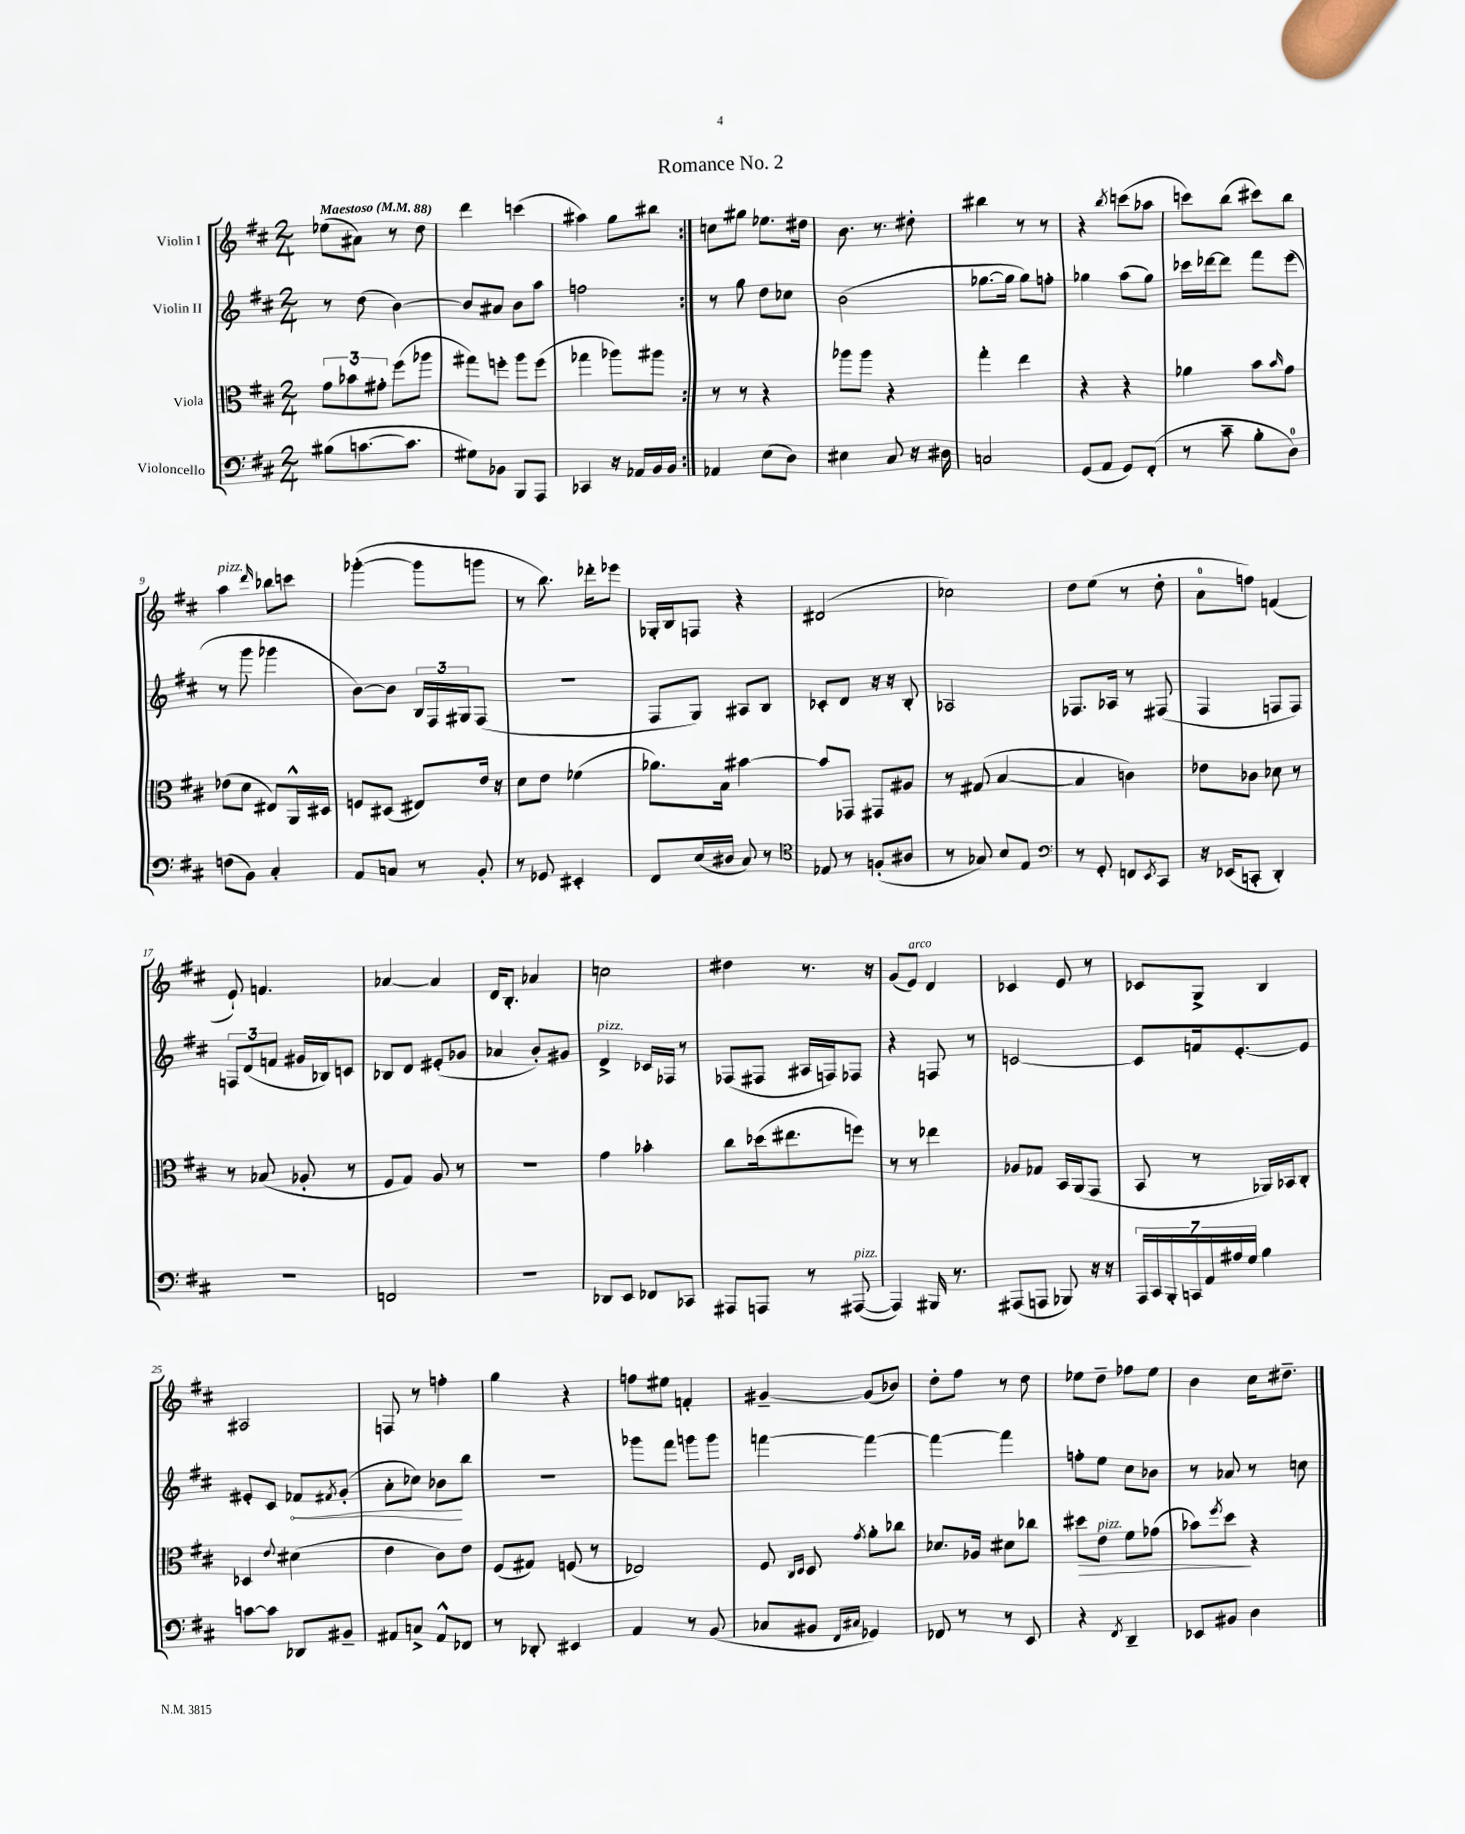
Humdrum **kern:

**kern	**kern	**dynam	**kern	**dynam	**kern
*part4	*part3	*part3	*part2	*part2	*part1
*staff4	*staff3	*staff3	*staff2	*staff2	*staff1
*I"Violoncello	*I"Viola	*	*I"Violin II	*	*I"Violin I
*clefF4	*clefC3	*	*clefG2	*	*clefG2
*k[f#c#]	*k[f#c#]	*	*k[f#c#]	*	*k[f#c#]
*M2/4	*M2/4	*	*M2/4	*	*M2/4
*MM88	*MM88	*	*MM88	*	*MM88
=1	=1	=1	=1	=1	=1
!	!	!	!	!	!LO:TX:a:B:t=Maestoso
(8B#X\L	12g\L	.	8r	.	(8ee-X\L
.	12b-X\	.	.	.	.
[8.cn\	.	.	(8dd\	.	8a#X\J)
.	12g#X'\J	.	.	.	.
.	(8ff#\L	.	[4b\)	.	8r
8.c\J]	.	.	.	.	.
.	8aa-X\J	.	.	.	8dd\
=2	=2	=2	=2	=2	=2
8G#X\L)	8gg#X\L)	.	8b/L]	.	4ddd\
8BB-X\J	8ffn'\J	.	8a#X/J	.	.
8BBB/L	8aa\L	.	8b\L	.	(4cccn\
8AAA/J	(8ff\J	.	8aa\J	.	.
=3	=3	=3	=3	=3	=3
4CC-X/	4gg-X\	.	2ffn\	.	4aa#X\)
16r	8aa-X\L)	.	.	.	8gg\L
16AA-X/LL	.	.	.	.	.
16BB/	8aa#X\J	.	.	.	8bb#X\J
16BB/JJ	.	.	.	.	.
=4:|!	=4:|!	=4:|!	=4:|!	=4:|!	=4:|!
4AA-X/	8r	.	8r	.	8ccn\L
.	8r	.	8gg\	.	8gg#X\J
(8E\L	4r	.	8dd\L	.	8.ee-X\L
8D\J)	.	.	8cc-X\J	.	.
.	.	.	.	.	16dd#X\Jk
=5	=5	=5	=5	=5	=5
4E#X\	8aa-X\L	.	(2b\	.	8.b\
.	8aa-\J	.	.	.	.
.	.	.	.	.	8.r
8C#/	4r	.	.	.	.
16r	.	.	.	.	8dd#X'\
16D#X\	.	.	.	.	.
=6	=6	=6	=6	=6	=6
2Cn/	4gg'\	.	[8.gg-X\L	.	4bb#X\
.	.	.	16gg-\Jk]	.	.
.	4ee\	.	8gg-\L)	.	8r
.	.	.	8ffn'\J	.	8r
=7	=7	=7	=7	=7	=7
(8GG/L	4r	.	4gg-X\	.	4r
8AA/J	.	.	.	.	.
.	.	.	.	.	8qbb/
8GG/L)	4r	.	(8aa\L	.	(8cccn\L
(8FF#'/J	.	.	8gg-\J)	.	8aa-X\J
=8	=8	=8	=8	=8	=8
8r	4a-X\	.	16ccc-X\LL	.	8cccn\L)
.	.	.	[16ddd-X\J	.	.
8c#~\	.	.	8ddd-\J]	.	(8bb\J
8B'\L	8b\L	.	8fff#\L	.	8ccc#X\L)
.	16qqb/	.	.	.	.
8D\J)	8g\J	.	(8eee\J	.	8bb\J
!!LO:LB:g=z
=9	=9	=9	=9	=9	=9
!	!	!	!	!	!LO:TX:a:i:t=pizz.
(8Fn\L	(8e-X\L	.	8r	.	4aa\
8BB\J)	8d\J	.	8ggg\	.	.
.	.	.	.	.	16qqddd/
4C#'/	8E#X/L)	.	4ggg-X\	.	8bb-X\L
.	16AA^^/L	.	.	.	8cccn\J
.	16D#X/JJ	.	.	.	.
=10	=10	=10	=10	=10	=10
8AA/L	8Fn/L	.	[8b\L)	.	([4ggg-X'\
8Cn/J	(8D#X/J	.	8b\J]	.	.
8r	8E#X/L)	.	24B/LL	.	8ggg-\L]
.	.	.	24F#/	.	.
.	.	.	24G#X/J	.	.
8BB'/	16e/Jk	.	(8F#/J	.	8gggn\J
.	16r	.	.	.	.
=11	=11	=11	=11	=11	=11
8r	8d\L	.	2r	.	8r
8GG-X/	8e\J	.	.	.	8.bb\)
4EE#X'/	(4f-X\	.	.	.	.
.	.	.	.	.	16ddd-X'\KL
.	.	.	.	.	8eee-X\J
=12	=12	=12	=12	=12	=12
8FF#/L	8.a-X\L)	.	8F#/L	.	16G-X'/LL
.	.	.	.	.	16B/J
(16E/L	.	.	8G/J)	.	8Fn/J
16D#X/JJ	16B\Jk	.	.	.	.
8C#/)	[4b#X\	.	8A#X/L	.	4r
8r	.	.	8B/J	.	.
=13	=13	=13	=13	=13	=13
*clefC4	*	*	*	*	*
8E-X/	8b#/L]	.	8c-X'/L	.	(2d#X/
8r	8GG-X/J	.	8d/J	.	.
(8Fn'/L	8GG#X/L	.	16r	.	.
.	.	.	16r	.	.
8A#X/J	8A#X/J	.	8B'/	.	.
=14	=14	=14	=14	=14	=14
8r	8r	.	2A-X/	.	2cc-X\)
8G-X/)	(8G#X/	.	.	.	.
8B/L	[4B/	.	.	.	.
8E/J	.	.	.	.	.
=15	=15	=15	=15	=15	=15
*clefF4	*	*	*	*	*
8r	4B/]	.	8.F-X/L	.	8dd\L
8GG'/	.	.	.	.	(8ee\J
.	.	.	16A-X/Jk	.	.
8FFn/L	4cn\)	.	8r	.	8r
8qEE/	.	.	.	.	.
8CC#/J	.	.	(8F#X/	.	8dd'\
=16	=16	=16	=16	=16	=16
16r	8e-X\L	.	4F#/	.	8a\L
(16EE-X/KL	.	.	.	.	.
8CCn'/J	8c-X\J	.	.	.	8ffn\J)
4DD'/)	8d-X\	.	8Fn/L	.	(4fn/
.	8r	.	8F/J)	.	.
!!LO:LB:g=z
=17	=17	=17	=17	=17	=17
2r	8r	.	12Fn/L	.	8e`/)
.	.	.	(12d/	.	.
.	(8B-X/	.	.	.	4.fn/
.	.	.	12fn/J	.	.
.	8A-X'/	.	16g#X/LL	.	.
.	.	.	16B-X/J)	.	.
.	8r	.	8cn/J	.	.
=18	=18	=18	=18	=18	=18
2FFn/	8F#/L	.	8B-X/L	.	[4a-X/
.	8G/J)	.	8d/J	.	.
.	8A/	.	(8e#X'/L	.	4a-/]
.	8r	.	8g-X/J	.	.
=19	=19	=19	=19	=19	=19
2r	2r	.	4a-X/	.	16d/KL
.	.	.	.	.	8.B'/J
.	.	.	8b'/L)	.	4a-X/
.	.	.	8g#X/J	.	.
=20	=20	=20	=20	=20	=20
!	!	!	!LO:TX:a:i:t=pizz.	!	!
8DD-X/L	4g\	.	4d^/	.	2ccn\
8EE/J	.	.	.	.	.
8FF-X/L	4b-X'\	.	16c-X/LL	.	.
.	.	.	16F-X/JJ	.	.
8CC-X/J	.	.	8r	.	.
=21	=21	=21	=21	=21	=21
8AAA#X/L	8cc#\L	.	(8F-X/L	.	4dd#X\
8AAAn/J	(16dd-X\k	.	8F#X/J	.	.
.	8.ee#X\	.	.	.	.
8r	.	.	16A#X/LL	.	8.r
.	.	.	16Fn/J)	.	.
!LO:TX:a:i:t=pizz.	!	!	!	!	!
([8AAA#X/	8ffn\J)	.	8F-X/J	.	.
.	.	.	.	.	16r
=22	=22	=22	=22	=22	=22
4AAA#/])	8r	.	4r	.	(8g/L
!	!	!	!	!	!LO:TX:a:i:t=arco
.	8r	.	.	.	8e/J)
16BBB#X/	4ee-X\	.	8Fn/	.	4d/
8.r	.	.	.	.	.
.	.	.	8r	.	.
=23	=23	=23	=23	=23	=23
(8AAA#X/L	8A-X/L	.	[2cn/	.	4c-X/
8AAAn/J	8G-X/J	.	.	.	.
8BBB-X/)	16BB/LL	.	.	.	8e/
.	(16AA/J	.	.	.	.
16r	8GG/J	.	.	.	8r
16r	.	.	.	.	.
=24	=24	=24	=24	=24	=24
28AAA/LL	8BB/	.	8c/L]	.	8c-X/L
28CC#/	.	.	.	.	.
28BBB'/	.	.	.	.	.
28CCn/	.	.	.	.	.
.	8r	.	16fn/k	.	8G^/J
28AA/	.	.	.	.	.
28A#X/	.	.	.	.	.
.	.	.	[8.e'/	.	.
28G/JJ	.	.	.	.	.
4B\	16AA-X/LL)	.	.	.	4B/
.	16BB-X/J	.	.	.	.
.	8C#'/J	.	8e/J]	.	.
!!LO:LB:g=z
=25	=25	=25	=25	=25	=25
[8cn\L	4D-X/	.	8e#X'/L	.	2A#X/
8c\J]	.	.	8c#/J	.	.
.	8qqe/	.	.	.	.
!	!	!	!	!LO:HP:b	!
8DD-X/L	(4d#X\	.	8f-X/L	<	.
.	.	.	8qf#X/	.	.
8BB#X~/J	.	.	(8g'/J	.	.
=26	=26	=26	=26	=26	=26
8AA#X/L	4e\	.	8a'\L	.	8Fn/
8Cn^/J	.	.	8cc-X\J)	.	8r
8AA#^^/L	8c#\L)	.	8b-X\L	.	4ffn'\
8FF-X/J	8e\J	.	8bb\J	[	.
=27	=27	=27	=27	=27	=27
8r	(8F#/L	.	2r	.	4gg\
8DD-X'/	8G#X/J)	.	.	.	.
4EE#X/	(8Fn/	.	.	.	4r
.	8r	.	.	.	.
=28	=28	=28	=28	=28	=28
4AA/	2E-X/)	.	8ggg-X\L	.	8ffn\L
.	.	.	8fff#\J	.	8ee#X\J
8r	.	.	8gggn\L	.	4fn'/
(8BB/	.	.	8ggg\J	.	.
=29	=29	=29	=29	=29	=29
8C-X/L	8F#/	.	[4fffn\	.	[4g#X~/
.	16qqC#/LL	.	.	.	.
.	16qqD/JJ	.	.	.	.
8BB#X/J	8D/	.	.	.	.
16qqFF#/LL	.	.	.	.	.
16qqC#X/JJ	8qg/	.	.	.	.
4GG-X/)	8a'\L	.	4fff\_	.	(8g#/L]
.	8cc-X\J	.	.	.	8b-X/J)
=30	=30	=30	=30	=30	=30
8FF-X/	8.d-X/L	.	4fff\_	.	8dd'\L
8r	.	.	.	.	8ff#\J
.	16A-X/Jk	.	.	.	.
8r	8d#X\L	.	4fff\]	.	8r
8EE/	8cc-X\J	.	.	.	8dd\
=31	=31	=31	=31	=31	=31
!	!	!LO:HP:b	!	!	!
4r	8dd#X\L	>	8ffn'\L	.	8ee-X\L
!	!LO:TX:a:i:t=pizz.	!	!	!	!
.	8e\J	.	8ee\J	.	8dd~\J
8qFF#/	.	.	.	.	.
4DD~/	8f#\L	.	8cc#\L	.	8ff-X\L
.	(8g-X\J	.	8b-X\J	.	8ee-\J
=32	=32	=32	=32	=32	=32
8EE-X/L	8b-X\L)	.	8r	.	4b\
.	8qff#/	.	.	.	.
8BB#X/J	8dd\J	.	8a-X/	.	.
4D\	4r	]	8r	.	16cc#\KL
.	.	.	.	.	8.dd#X~\J
.	.	.	8ccn\	.	.
==	==	==	==	==	==
*-	*-	*-	*-	*-	*-
